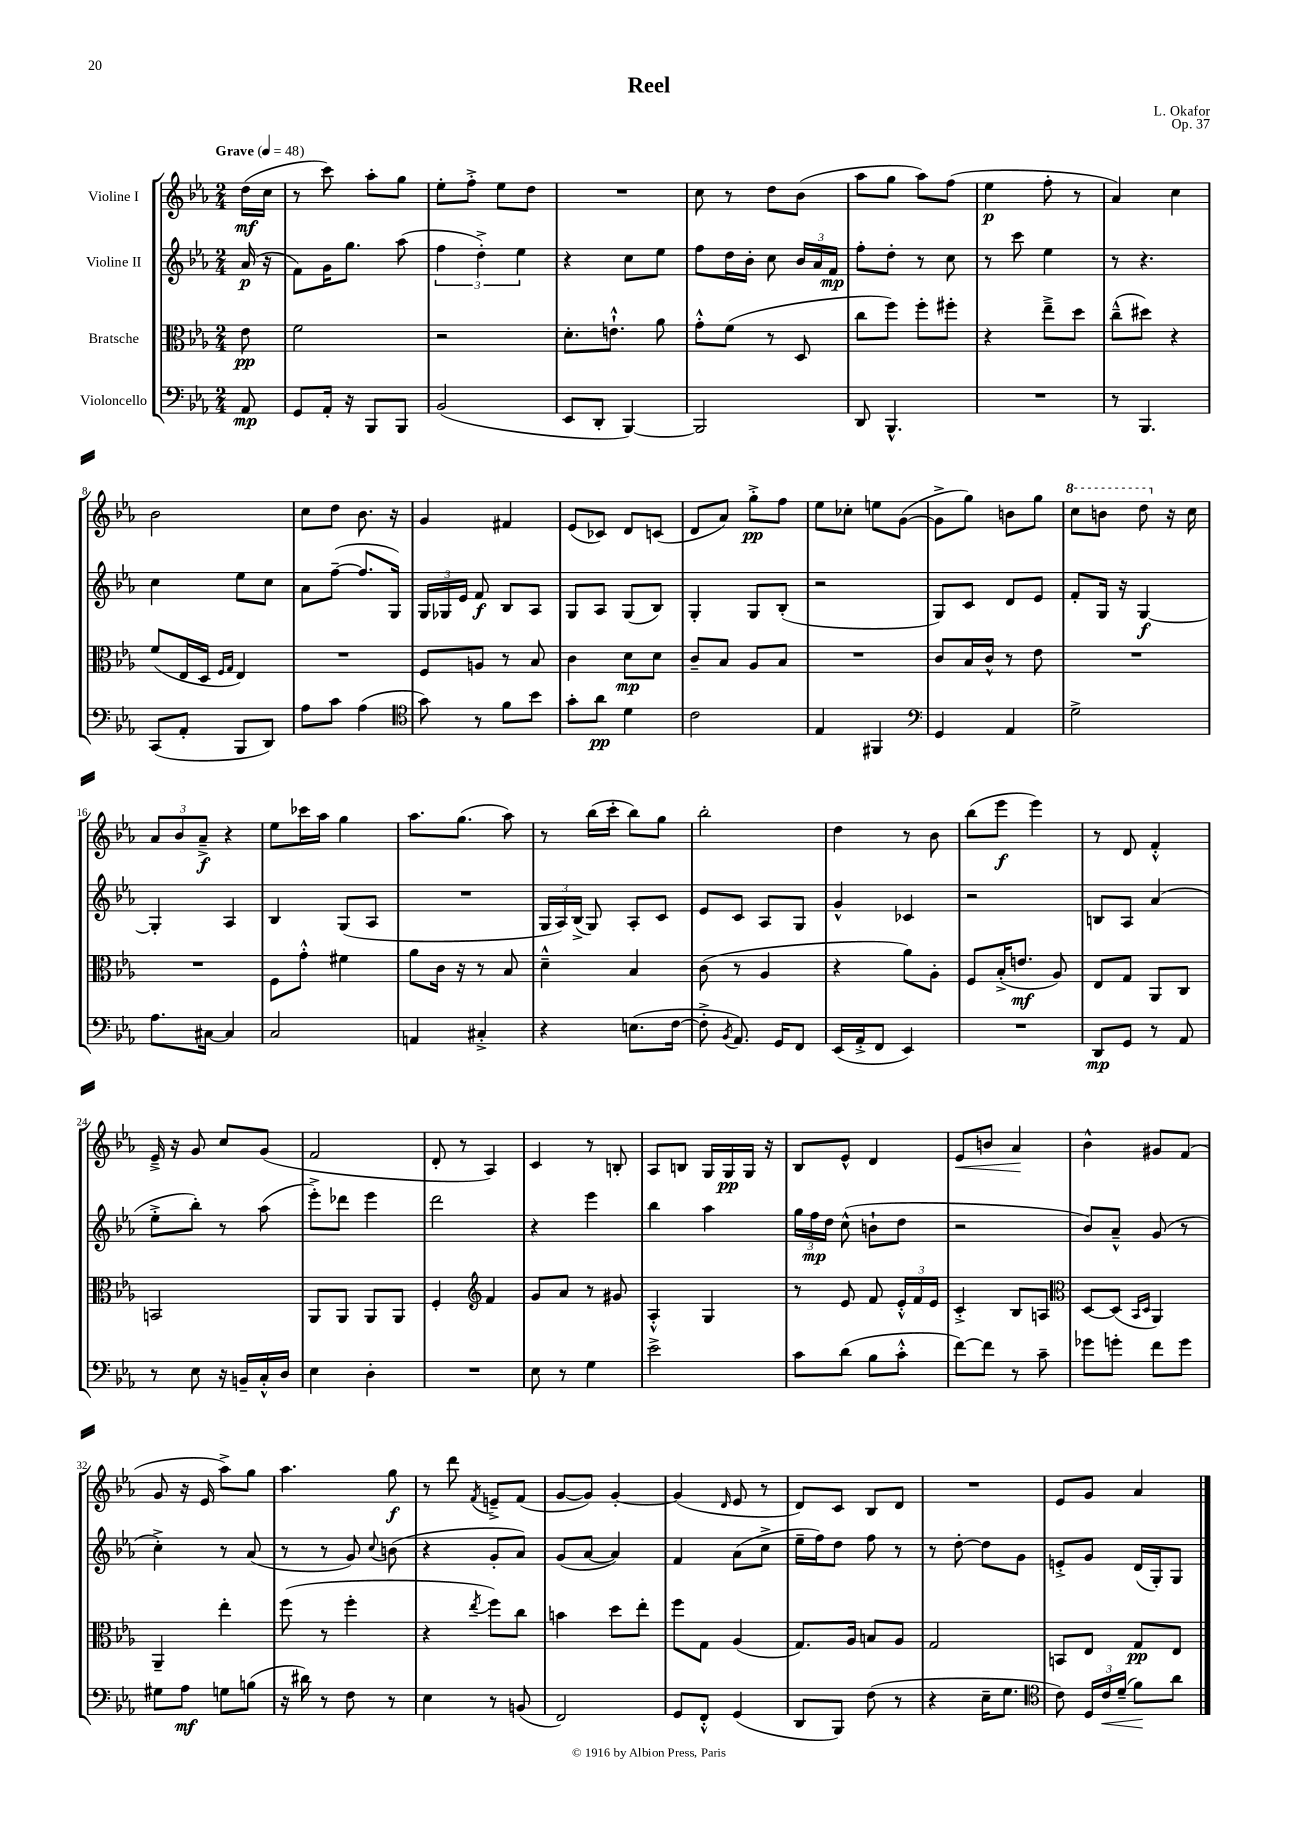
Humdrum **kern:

**kern	**dynam	**kern	**dynam	**kern	**dynam	**kern	**dynam
*part4	*part4	*part3	*part3	*part2	*part2	*part1	*part1
*staff4	*staff4	*staff3	*staff3	*staff2	*staff2	*staff1	*staff1
*I"Violoncello	*	*I"Bratsche	*	*I"Violine II	*	*I"Violine I	*
*clefF4	*	*clefC3	*	*clefG2	*	*clefG2	*
*k[b-e-a-]	*	*k[b-e-a-]	*	*k[b-e-a-]	*	*k[b-e-a-]	*
*M2/4	*	*M2/4	*	*M2/4	*	*M2/4	*
*MM48	*	*MM48	*	*MM48	*	*MM48	*
=	=	=	=	=	=	=	=
!	!	!	!	!	!	!LO:TX:a:B:t=Grave	!
8AA-/	mp	8e-\	pp	(16a-/	p	(16dd\LL	mf
.	.	.	.	16r	.	16cc\JJ	.
=1	=1	=1	=1	=1	=1	=1	=1
8GG/L	.	2f\	.	8f\L)	.	8r	.
16AA-'/Jk	.	.	.	16g\K	.	8ccc\)	.
16r	.	.	.	8.gg\J	.	.	.
8BBB-/L	.	.	.	.	.	8aa-'\L	.
8BBB-/J	.	.	.	(8aa-\	.	8gg\J	.
=2	=2	=2	=2	=2	=2	=2	=2
(2BB-/	.	2r	.	6ff\	.	8ee-'\L	.
.	.	.	.	.	.	8ff'^\J	.
.	.	.	.	6dd'^\)	.	.	.
.	.	.	.	.	.	8ee-\L	.
.	.	.	.	6ee-\	.	.	.
.	.	.	.	.	.	8dd\J	.
=3	=3	=3	=3	=3	=3	=3	=3
8EE-/L	.	8.d'\L	.	4r	.	2r	.
8DD'/J	.	.	.	.	.	.	.
.	.	8.en`^^\J	.	.	.	.	.
[4BBB-/)	.	.	.	8cc\L	.	.	.
.	.	8a-\	.	8ee-\J	.	.	.
=4	=4	=4	=4	=4	=4	=4	=4
2BBB-/]	.	8g'^^\L	.	8ff\L	.	8cc\	.
.	.	(8f\J	.	16dd\L	.	8r	.
.	.	.	.	16b-'\JJ	.	.	.
.	.	8r	.	8cc\	.	8dd\L	.
.	.	8D/	.	24b-/LL	.	(8b-\J	.
.	.	.	.	24a-/	.	.	.
.	.	.	.	24f/JJ	mp	.	.
=5	=5	=5	=5	=5	=5	=5	=5
8DD/	.	8cc\L	.	8ff'\L	.	8aa-\L	.
4.BBB-^^/	.	8ff\J)	.	8dd'\J	.	8gg\J	.
.	.	8ff'\L	.	8r	.	8aa-\L)	.
.	.	8ff#X'\J	.	8cc\	.	(8ff\J	.
=6	=6	=6	=6	=6	=6	=6	=6
2r	.	4r	.	8r	.	4ee-\	p
.	.	.	.	8ccc\	.	.	.
.	.	8ee-~^\L	.	4ee-\	.	8ff'\	.
.	.	8dd\J	.	.	.	8r	.
=7	=7	=7	=7	=7	=7	=7	=7
8r	.	(8cc~^^\L	.	8r	.	4a-/)	.
4.BBB-/	.	8dd#X\J)	.	4.r	.	.	.
.	.	4r	.	.	.	4cc\	.
!!LO:LB:g=z
=8	=8	=8	=8	=8	=8	=8	=8
(8CC/L	.	(8f/L	.	4cc\	.	2b-\	.
8AA-'/J	.	16E-/L	.	.	.	.	.
.	.	16D/JJ	.	.	.	.	.
.	.	16qqF/LL	.	.	.	.	.
.	.	16qqG/JJ	.	.	.	.	.
8BBB-/L	.	4E-/)	.	8ee-\L	.	.	.
8DD/J)	.	.	.	8cc\J	.	.	.
=9	=9	=9	=9	=9	=9	=9	=9
8A-\L	.	2r	.	8a-\L	.	8cc\L	.
8c\J	.	.	.	([8ff~\J	.	8dd\J	.
(4A-\	.	.	.	8.ff/L]	.	8.b-\	.
.	.	.	.	16G/Jk)	.	16r	.
=10	=10	=10	=10	=10	=10	=10	=10
*clefC4	*	*	*	*	*	*	*
8g\)	.	8F/L	.	24G/LL	.	4g/	.
.	.	.	.	24G-X/	.	.	.
.	.	.	.	24e-/JJ	.	.	.
8r	.	8An/J	.	8f/	f	.	.
8f\L	.	8r	.	8B-/L	.	4f#X/	.
8b-\J	.	8B-/	.	8A-/J	.	.	.
=11	=11	=11	=11	=11	=11	=11	=11
8g'\L	.	4c\	.	8G/L	.	(8e-/L	.
8a-\J	pp	.	.	8A-/J	.	8c-X/J)	.
4d\	.	8d\L	mp	(8G/L	.	8d/L	.
.	.	8d\J	.	8B-/J)	.	(8cn/J	.
=12	=12	=12	=12	=12	=12	=12	=12
2c\	.	8c~/L	.	4G'/	.	8d/L	.
.	.	8B-/J	.	.	.	8a-/J)	.
.	.	8A-/L	.	8G/L	.	8gg'^\L	pp
.	.	8B-/J	.	(8B-'/J	.	8ff\J	.
=13	=13	=13	=13	=13	=13	=13	=13
4E-/	.	2r	.	2r	.	8ee-\L	.
.	.	.	.	.	.	8cc-X'\J	.
4FF#X/	.	.	.	.	.	8een\L	.
.	.	.	.	.	.	([8g\J	.
=14	=14	=14	=14	=14	=14	=14	=14
*clefF4	*	*	*	*	*	*	*
4GG/	.	8c/L	.	8G/L)	.	8g^\L]	.
.	.	16B-/L	.	8c/J	.	8gg\J)	.
.	.	16c^^/JJ	.	.	.	.	.
4AA-/	.	8r	.	8d/L	.	8bn\L	.
.	.	8e-\	.	8e-/J	.	8gg\J	.
=15	=15	=15	=15	=15	=15	=15	=15
*	*	*	*	*	*	*8va	*
2G^\	.	2r	.	8f'/L	.	8ccc\L	.
.	.	.	.	16G/Jk	.	8bbn\J	.
.	.	.	.	16r	.	.	.
.	.	.	.	[4G/	f	8ddd\	.
*	*	*	*	*	*	*X8va	*
.	.	.	.	.	.	16r	.
.	.	.	.	.	.	16cc\	.
!!LO:LB:g=z
=16	=16	=16	=16	=16	=16	=16	=16
8.A-\L	.	2r	.	4G'/]	.	12a-/L	.
.	.	.	.	.	.	12b-/	.
.	.	.	.	.	.	12a-~^/J	f
[16C#X\Jk	.	.	.	.	.	.	.
4C#/]	.	.	.	4A-/	.	4r	.
=17	=17	=17	=17	=17	=17	=17	=17
2C/	.	8F\L	.	4B-/	.	8ee-\L	.
.	.	8g'^^\J	.	.	.	16ccc-X\L	.
.	.	.	.	.	.	16aa-\JJ	.
.	.	4f#X\	.	(8G/L	.	4gg\	.
.	.	.	.	8A-/J	.	.	.
=18	=18	=18	=18	=18	=18	=18	=18
4AAn/	.	8a-\L	.	2r	.	8.aa-\L	.
.	.	16c\Jk	.	.	.	.	.
.	.	16r	.	.	.	(8.gg\J	.
4C#X'^/	.	8r	.	.	.	.	.
.	.	8B-/	.	.	.	8aa-\)	.
=19	=19	=19	=19	=19	=19	=19	=19
4r	.	4d~^^\	.	24G/LL	.	8r	.
.	.	.	.	24A-/)	.	.	.
.	.	.	.	(24B-^/JJ	.	.	.
.	.	.	.	8G/)	.	(16bb-\LL	.
.	.	.	.	.	.	16ccc'\JJ	.
(8.En\L	.	4B-/	.	8A-'/L	.	8bb-\L)	.
.	.	.	.	8c/J	.	8gg\J	.
[16F\Jk	.	.	.	.	.	.	.
=20	=20	=20	=20	=20	=20	=20	=20
8F'^\]	.	(8c\	.	8e-/L	.	2bb-'\	.
8qBB-/	.	.	.	.	.	.	.
8.AA-/)	.	8r	.	8c/J	.	.	.
.	.	4A-/	.	8A-/L	.	.	.
16GG/KL	.	.	.	.	.	.	.
8FF/J	.	.	.	8G/J	.	.	.
=21	=21	=21	=21	=21	=21	=21	=21
(16EE-/LL	.	4r	.	4g^^/	.	4dd\	.
16AA-'^/J	.	.	.	.	.	.	.
8FF/J	.	.	.	.	.	.	.
4EE-/)	.	8a-\L)	.	4c-X/	.	8r	.
.	.	8A-'\J	.	.	.	8b-\	.
=22	=22	=22	=22	=22	=22	=22	=22
2r	.	8F/L	.	2r	.	(8bb-\L	.
.	.	(16B-'^/K	.	.	.	8eee-\J	f
.	.	8.en/J	mf	.	.	.	.
.	.	.	.	.	.	4eee-\)	.
.	.	8A-/)	.	.	.	.	.
=23	=23	=23	=23	=23	=23	=23	=23
8DD/L	mp	8E-/L	.	8Bn/L	.	8r	.
8GG/J	.	8G/J	.	8A-/J	.	8d/	.
8r	.	8AA-/L	.	(4a-/	.	4f'^^/	.
8AA-/	.	8C/J	.	.	.	.	.
!!LO:LB:g=z
=24	=24	=24	=24	=24	=24	=24	=24
8r	.	2BBn/	.	8ee-'^\L	.	16e-~^/	.
.	.	.	.	.	.	16r	.
8E-\	.	.	.	8bb-'\J)	.	8g/	.
16r	.	.	.	8r	.	8cc/L	.
16BBn~/LL	.	.	.	.	.	.	.
16C'^^/	.	.	.	(8aa-\	.	(8g/J	.
16D/JJ	.	.	.	.	.	.	.
=25	=25	=25	=25	=25	=25	=25	=25
4E-\	.	8AA-/L	.	8eee-'^\L)	.	2f/	.
.	.	8AA-/J	.	8ddd-X\J	.	.	.
4D'\	.	8AA-/L	.	4eee-\	.	.	.
.	.	8AA-/J	.	.	.	.	.
=26	=26	=26	=26	=26	=26	=26	=26
2r	.	4F'/	.	2ddd\	.	8d'/	.
.	.	.	.	.	.	8r	.
*	*	*clefG2	*	*	*	*	*
.	.	4f/	.	.	.	4A-/)	.
=27	=27	=27	=27	=27	=27	=27	=27
8E-\	.	8g/L	.	4r	.	4c/	.
8r	.	8a-/J	.	.	.	.	.
4G\	.	8r	.	4eee-\	.	8r	.
.	.	8g#X/	.	.	.	8Bn'/	.
=28	=28	=28	=28	=28	=28	=28	=28
2e-^\	.	4A-'^^/	.	4bb-\	.	8A-/L	.
.	.	.	.	.	.	8Bn/J	.
.	.	4G/	.	4aa-\	.	16G/LL	.
.	.	.	.	.	.	16G/	pp
.	.	.	.	.	.	16G/JJ	.
.	.	.	.	.	.	16r	.
=29	=29	=29	=29	=29	=29	=29	=29
8c\L	.	8r	.	24gg\LL	.	8B-/L	.
.	.	.	.	24ff\	mp	.	.
.	.	.	.	24dd\JJ	.	.	.
(8d\J	.	8e-/	.	(8cc^^\	.	8e-^^/J	.
8B-\L	.	8f/	.	8bn`\L	.	4d/	.
8c'^^\J	.	24e-'^^/LL	.	8dd\J	.	.	.
.	.	24f/	.	.	.	.	.
.	.	24e-/JJ	.	.	.	.	.
=30	=30	=30	=30	=30	=30	=30	=30
!	!	!	!	!	!	!	!LO:HP:b
[8f\L)	.	4c'^/	.	2r	.	8e-/L	<
8f\J]	.	.	.	.	.	8bn/J	.
8r	.	8B-/L	.	.	.	4a-/	.
8c~\	.	8An/J	.	.	.	.	.
.	.	.	.	.	.	.	[
=31	=31	=31	=31	=31	=31	=31	=31
*	*	*clefC3	*	*	*	*	*
8g-X\L	.	[8D/L	.	8b-/L)	.	4b-^^\	.
8gn'\J	.	(8D/J]	.	8a-~^^/J	.	.	.
.	.	16qqBB-/LL	.	.	.	.	.
.	.	16qqD/JJ	.	.	.	.	.
8f\L	.	4AA-/)	.	(8g/	.	8g#X/L	.
8g\J	.	.	.	8r	.	(8f/J	.
!!LO:LB:g=z
=32	=32	=32	=32	=32	=32	=32	=32
8G#X\L	.	4AA-~/	.	4cc'^\)	.	8g/	.
8A-\J	mf	.	.	.	.	16r	.
.	.	.	.	.	.	16e-/	.
8Gn\L	.	4ee-'\	.	8r	.	8aa-^\L)	.
(8Bn\J	.	.	.	(8a-/	.	8gg\J	.
=33	=33	=33	=33	=33	=33	=33	=33
16r	.	(8ff\	.	8r	.	4.aa-\	.
16d#X\)	.	.	.	.	.	.	.
8r	.	8r	.	8r	.	.	.
8F\	.	4ff'\	.	8g/)	.	.	.
.	.	.	.	8qqcc/	.	.	.
8r	.	.	.	(8bn\	.	8gg\	f
=34	=34	=34	=34	=34	=34	=34	=34
4E-\	.	4r	.	4r	.	8r	.
.	.	.	.	.	.	8ddd\	.
.	.	8qee-/	.	.	.	8qf/	.
8r	.	8ff\L)	.	8g'/L	.	8en~^/L	.
(8BBn/	.	8cc\J	.	8a-/J)	.	(8f/J	.
=35	=35	=35	=35	=35	=35	=35	=35
2FF/)	.	4bn\	.	(8g/L	.	[8g/L	.
.	.	.	.	[8a-/J	.	8g/J])	.
.	.	8dd\L	.	4a-/])	.	[4g'/	.
.	.	8ee-'\J	.	.	.	.	.
=36	=36	=36	=36	=36	=36	=36	=36
8GG/L	.	8ff\L	.	4f/	.	(4g/]	.
8FF'^^/J	.	8G\J	.	.	.	.	.
.	.	.	.	.	.	16qqd/	.
(4GG/	.	(4A-/	.	(8a-\L	.	8e-/	.
.	.	.	.	8cc^\J	.	8r	.
=37	=37	=37	=37	=37	=37	=37	=37
8DD/L	.	8.G/L)	.	16ee-~\LL	.	8d/L)	.
.	.	.	.	16ff\J)	.	.	.
8BBB-/J)	.	.	.	8dd\J	.	8c/J	.
.	.	16A-/Jk	.	.	.	.	.
(8F\	.	8Bn/L	.	8ff\	.	8B-/L	.
8r	.	8A-/J	.	8r	.	8d/J	.
=38	=38	=38	=38	=38	=38	=38	=38
4r	.	2G/	.	8r	.	2r	.
.	.	.	.	[8dd'\	.	.	.
16E-~\KL	.	.	.	8dd\L]	.	.	.
8.G\J	.	.	.	.	.	.	.
.	.	.	.	8g\J	.	.	.
=39	=39	=39	=39	=39	=39	=39	=39
*clefC4	*	*	*	*	*	*	*
8c\)	.	8BBn/L	.	8en'^/L	.	8e-/L	.
24D/LL	.	8E-/J	.	8g/J	.	8g/J	.
!	!LO:HP:b	!	!	!	!	!	!
24c/	<	.	.	.	.	.	.
(24d~/JJ	.	.	.	.	.	.	.
8f\L)	.	8G/L	pp	(16d/LL	.	4a-/	.
.	.	.	.	16G'/J)	.	.	.
8a-\J	[	8E-/J	.	8G/J	.	.	.
==	==	==	==	==	==	==	==
*-	*-	*-	*-	*-	*-	*-	*-
